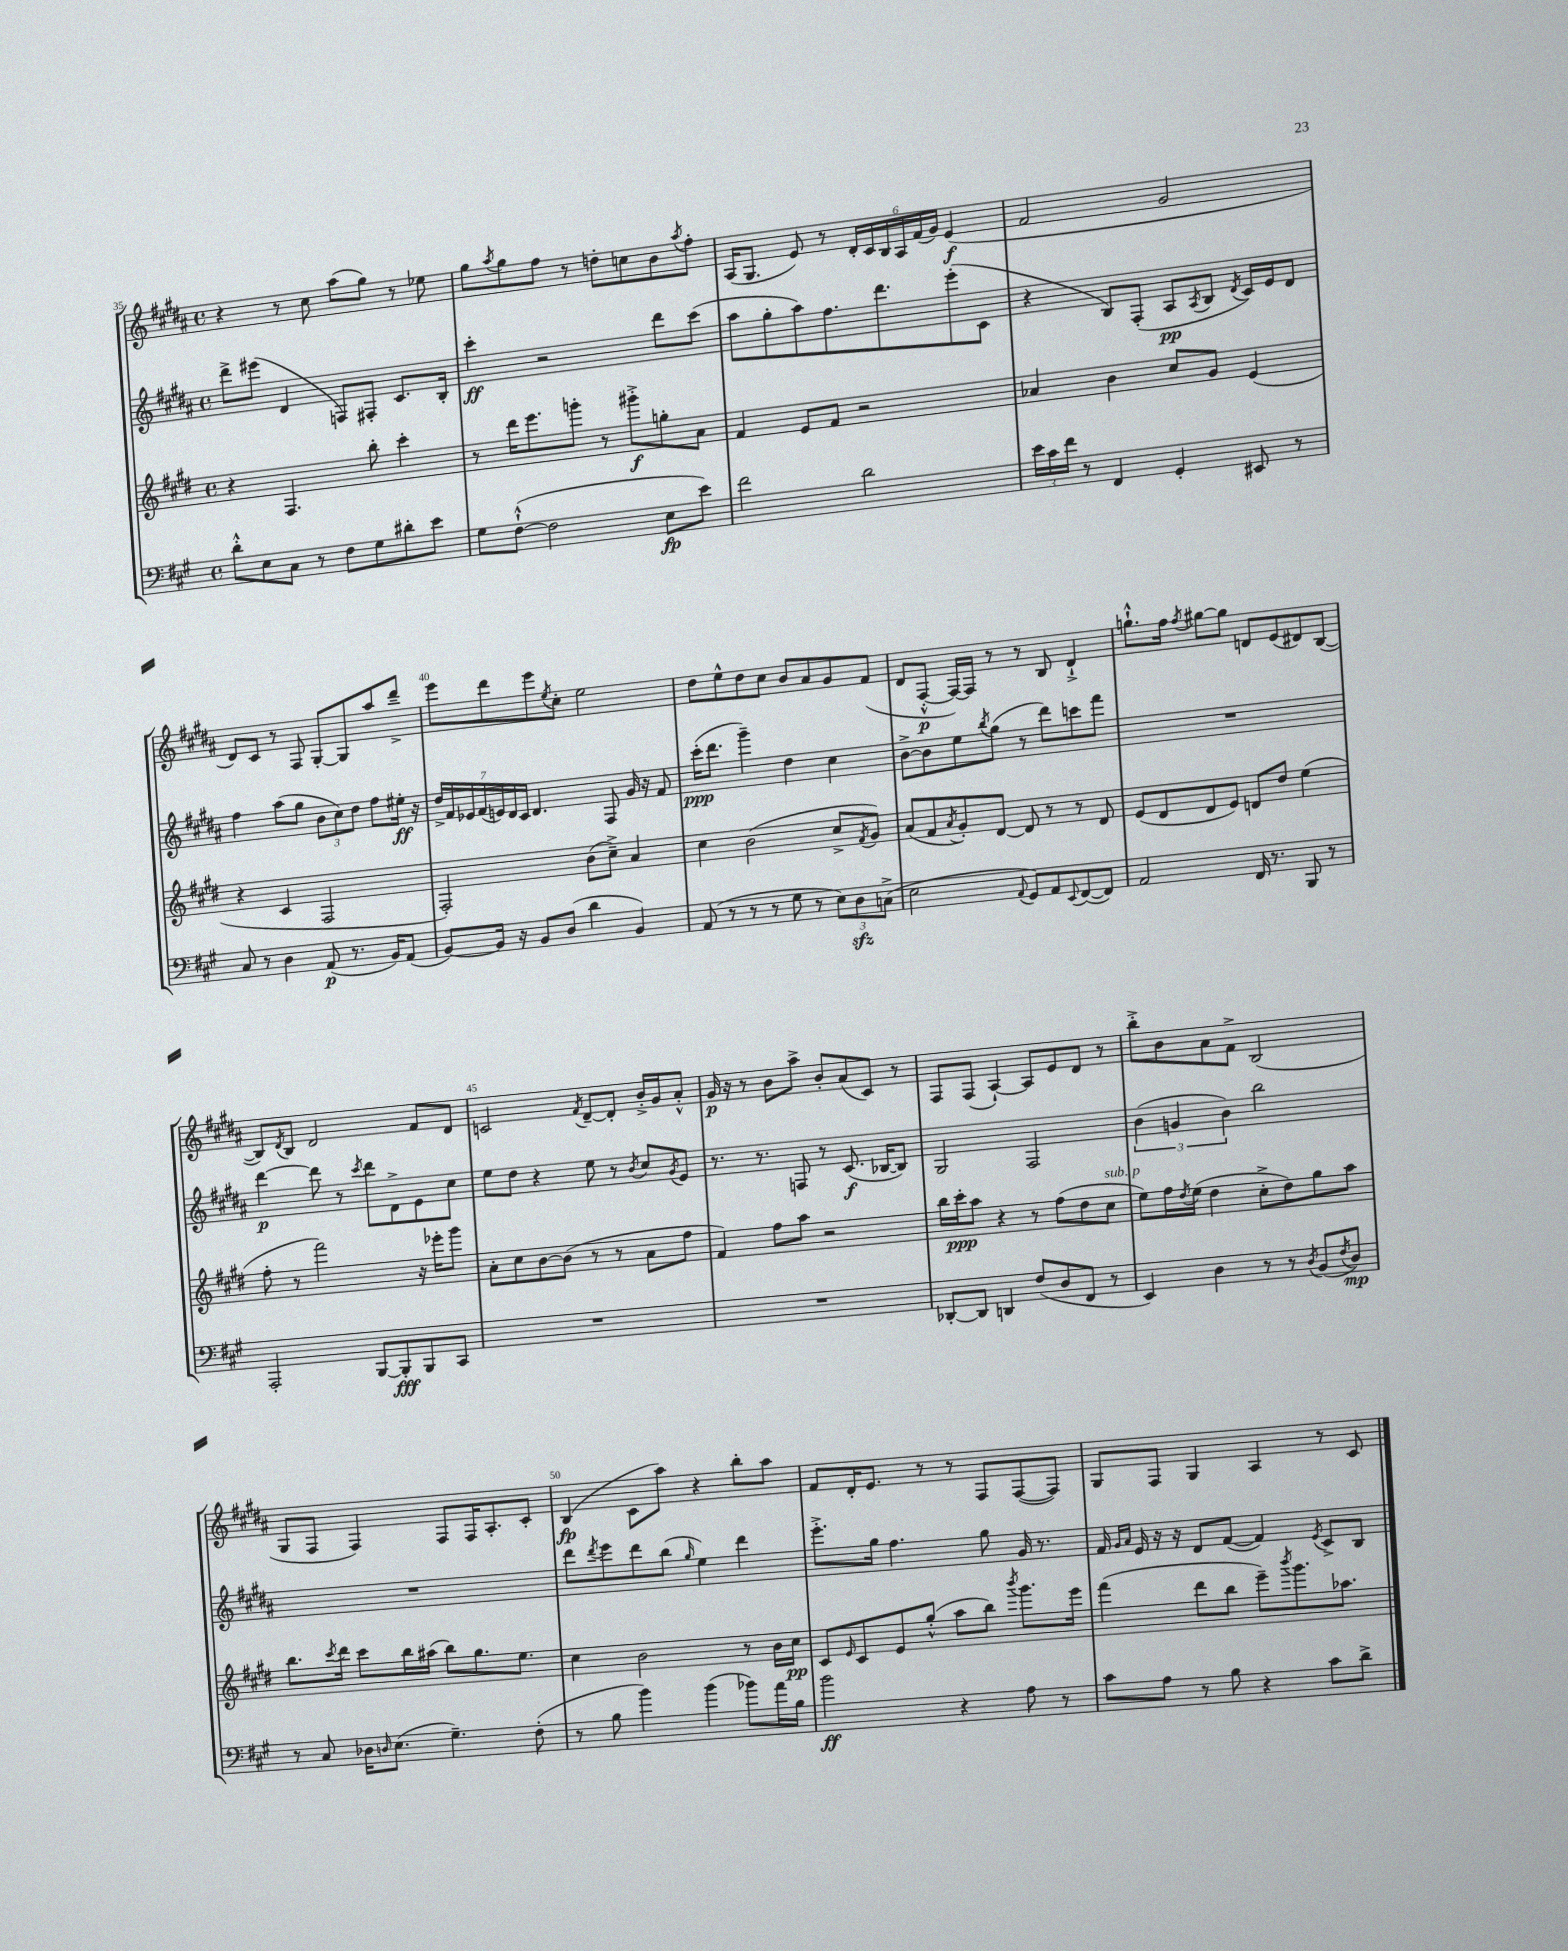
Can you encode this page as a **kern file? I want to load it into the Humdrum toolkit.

**kern	**kern	**kern	**kern
*staff4	*staff3	*staff2	*staff1
*clefF4	*clefG2	*clefG2	*clefG2
*k[f#c#g#]	*k[f#c#g#d#]	*k[f#c#g#d#a#]	*k[f#c#g#d#a#]
*M4/4	*M4/4	*M4/4	*M4/4
*met(c)	*met(c)	*met(c)	*met(c)
8d'^^	4r	8ddd#^	4r
8E	.	(8eee#	.
8C#	4.F#	4d#	8r
8r	.	.	8cc#
8F#	.	8F)	(8aa#
8G#	8bb'	8F#'	8gg#)
8d#'	4ccc#'	8.c#	8r
8e	.	.	8ee-
.	.	16B'	.
=	=	=	=
8G#	8r	4ccc#'	8gg#
.	.	.	8qaa#
([8F#`^^	16ddd#	.	8gg#
.	8.eee	.	.
2F#]	.	2r	8ff#
.	8ggg'	.	8r
.	8r	.	8dd'
.	8ggg#'^	.	8cc
8E	8gg'	8ddd#	8b
.	.	.	8qaa#
8e)	8a	(8ccc#	8ff#'
=	=	=	=
2f#	4f#	8aa#	(16A#
.	.	.	8.G#
.	.	8gg#'	.
.	8e	8aa#)	8e)
.	8f#	8.ff#	8r
2d	2r	.	24d#'
.	.	.	24c#
.	.	8.ddd#	.
.	.	.	24B
.	.	.	24A#
.	.	.	(24f#
.	.	.	24g#)
.	.	(8eee'	(4e
.	.	8c#	.
=	=	=	=
24e	4a-	4r	2f#
24c#	.	.	.
24f#	.	.	.
8r	.	.	.
4FF#	4b	8B)	.
.	.	(8F#'	.
4GG#'	8cc#	8A#	2g#
.	.	8qA#	.
.	8g#	8B	.
.	.	8qd#	.
8EE#	(4e	16c#)	.
.	.	16e	.
8r	.	8d#	.
=	=	=	=
8C#	4r	4ff#	8d#)
8r	.	.	8c#
4D	4c#	(8aa#	8r
.	.	8gg#	8F#
(8AA	2F#	12b	[8G#'
.	.	12cc#)	.
8.r	.	.	8G#]
.	.	12dd#	.
.	.	8ff#	8aa#
16BB)	.	.	.
(8AA	.	16ee#'	8ddd#~^
.	.	16r	.
=	=	=	=
[8BB)	2F#')	28dd#^	8eee
.	.	28f#	.
.	.	28e-	.
.	.	(28f#	.
16BB]	.	.	8ddd#
.	.	28e)	.
.	.	28d#	.
16r	.	.	.
.	.	28c#	.
8BB	.	4.d#	8eee
.	.	.	8qee
(8D	.	.	8cc#'
4d	(8b	.	2ee
.	8cc#~^)	8F#	.
4BB)	4a	16g#	.
.	.	16r	.
.	.	8f#	.
=	=	=	=
(8AA	4cc#	(16ccc#'	8dd#
.	.	8.ddd#	.
8r	.	.	8ee^^
8r	(2b	4ggg#~)	8dd#
8r	.	.	8cc#
8G#	.	4dd#	8b
8r	.	.	8a#
12E)	8cc#^	4cc#	8g#
12D	.	.	.
.	8qf#	.	.
.	8g#)	.	(8f#
(12C^	.	.	.
=	=	=	=
2E	(8a	[8b^	8d#
.	8f#	8b]	[8F#'^^
.	8qa	.	.
.	8g#')	8ee	16F#_)
.	.	.	16F#]
.	.	8qbb	.
.	[8d#	(8gg#	8r
8qqAA	.	.	.
8GG#)	8d#]	8r	8r
8AA	8r	8ddd#)	8B
8qqEE	.	.	.
([8FF#	8r	8ccc	4d#`^
8FF#])	8d#	8fff#	.
=	=	=	=
2AA	(8e	1r	8.gg`^^
.	8d#	.	.
.	.	.	16ff#
.	.	.	8qff#
.	8d#	.	[8gg#
.	8e)	.	8gg#]
16FF#	8d	.	8d
8.r	.	.	.
.	8dd#	.	(8e
8BBB	(4ee	.	8d#)
8r	.	.	([8B
=	=	=	=
2AAA'	8ff#'	[4ddd#	8B])
.	.	.	8qd#
.	8r	.	8B
.	2fff#)	8ddd#]	2d#
.	.	8r	.
.	.	8qccc#	.
[8BBB	.	8ddd#	.
8BBB']	.	8d#^	.
8BBB	16r	8e	8f#
.	16eee-'	.	.
8CC#	8ggg#	8cc#	8d#
=	=	=	=
1r	8a'	8ee	2c
.	8cc#	8dd#	.
.	[8b	4r	.
.	(8b]	.	.
.	.	.	8qf#
.	8r	8ee	[8d#~
.	8r	8r	8d#']
.	.	8qb	.
.	8a	8cc#	16b'^
.	.	.	16g#
.	.	8qg#	.
.	8ff#	8e	8a#'^^
=	=	=	=
1r	4f#)	8.r	16g#
.	.	.	16r
.	.	.	8r
.	.	8.r	.
.	8ff#	.	8b
.	8aa	8F	8aa#^
.	2r	8r	8b'
.	.	(8.c#	(8a#
.	.	.	8c#)
.	.	[16B-	.
.	.	8B-])	8r
=	=	=	=
[8DD-'	16bb	2G#	8F#
.	16ccc#'	.	.
8DD-]	8aa	.	(8F#
4DD	4r	.	[4A#`)
(8F#	8r	2F#	8A#]
8D	(8ff#	.	8e
8FF#	8dd#	.	8d#
8r	8cc#	.	8r
=	=	=	=
4EE)	8ee)	(6b	8bb'^
.	16ff#	.	8b
.	.	6g	.
.	8qdd#	.	.
.	(16ee	.	.
4D	4dd#	.	8a#
.	.	6b)	.
.	.	.	8f#^
8r	8cc#'^	2bb	(2B
8r	8dd#)	.	.
8qD	.	.	.
(8BB	8gg#	.	.
8qF#	.	.	.
8D)	8aa	.	.
=	=	=	=
8r	8.bb	1r	8G#
8C#	.	.	8F#
.	8qccc#	.	.
.	16ddd#	.	.
16D-	8ccc#	.	4F#)
16qqD	.	.	.
(8.E	.	.	.
.	16bb	.	.
.	(16aa#	.	.
4.G#~)	8bb)	.	8F#
.	8.gg#	.	16F#
.	.	.	8.A#'
.	8.ee	.	.
(8F#'	.	.	8c#'
=	=	=	=
8r	4cc#	8ddd#	(4B
.	.	8qddd#	.
8B	.	8eee	.
4b)	2b	8ddd#	8c#
.	.	(8bb	8aa#)
.	.	16qqgg#	.
(4b	.	4ee)	4r
8b-)	8r	4ddd#	8bb'
16a	16b	.	8aa#
16B	16cc#	.	.
=	=	=	=
2b	8c#	8.eee'^	8f#
.	16qqe	.	.
.	8c#	.	16d#'
.	.	16gg#	8.e
.	8e	4.ff#	.
.	(8gg#'^^	.	8r
4r	8aa	.	8r
.	8bb)	8gg#	8F#
.	8qbbb	.	.
8A	8.ggg#	16g#	([8F#
.	.	8.r	.
8r	.	.	8F#])
.	16eee	.	.
=	=	=	=
8c#	(4fff#	16f#	8G#
.	.	16qqg#	.
.	.	16qqa#	.
.	.	16e	.
8A	.	16r	8F#
.	.	16r	.
8r	8ddd#	8d#	4G#
8B	8bb	([8f#	.
4r	8eee~)	4f#])	4A#
.	8qbbb	.	.
.	8.ggg#	.	.
.	.	8qe	.
8c#	.	8c#^	8r
.	8.aa-	.	.
8d^	.	8B	8c#
==	==	==	==
*-	*-	*-	*-
